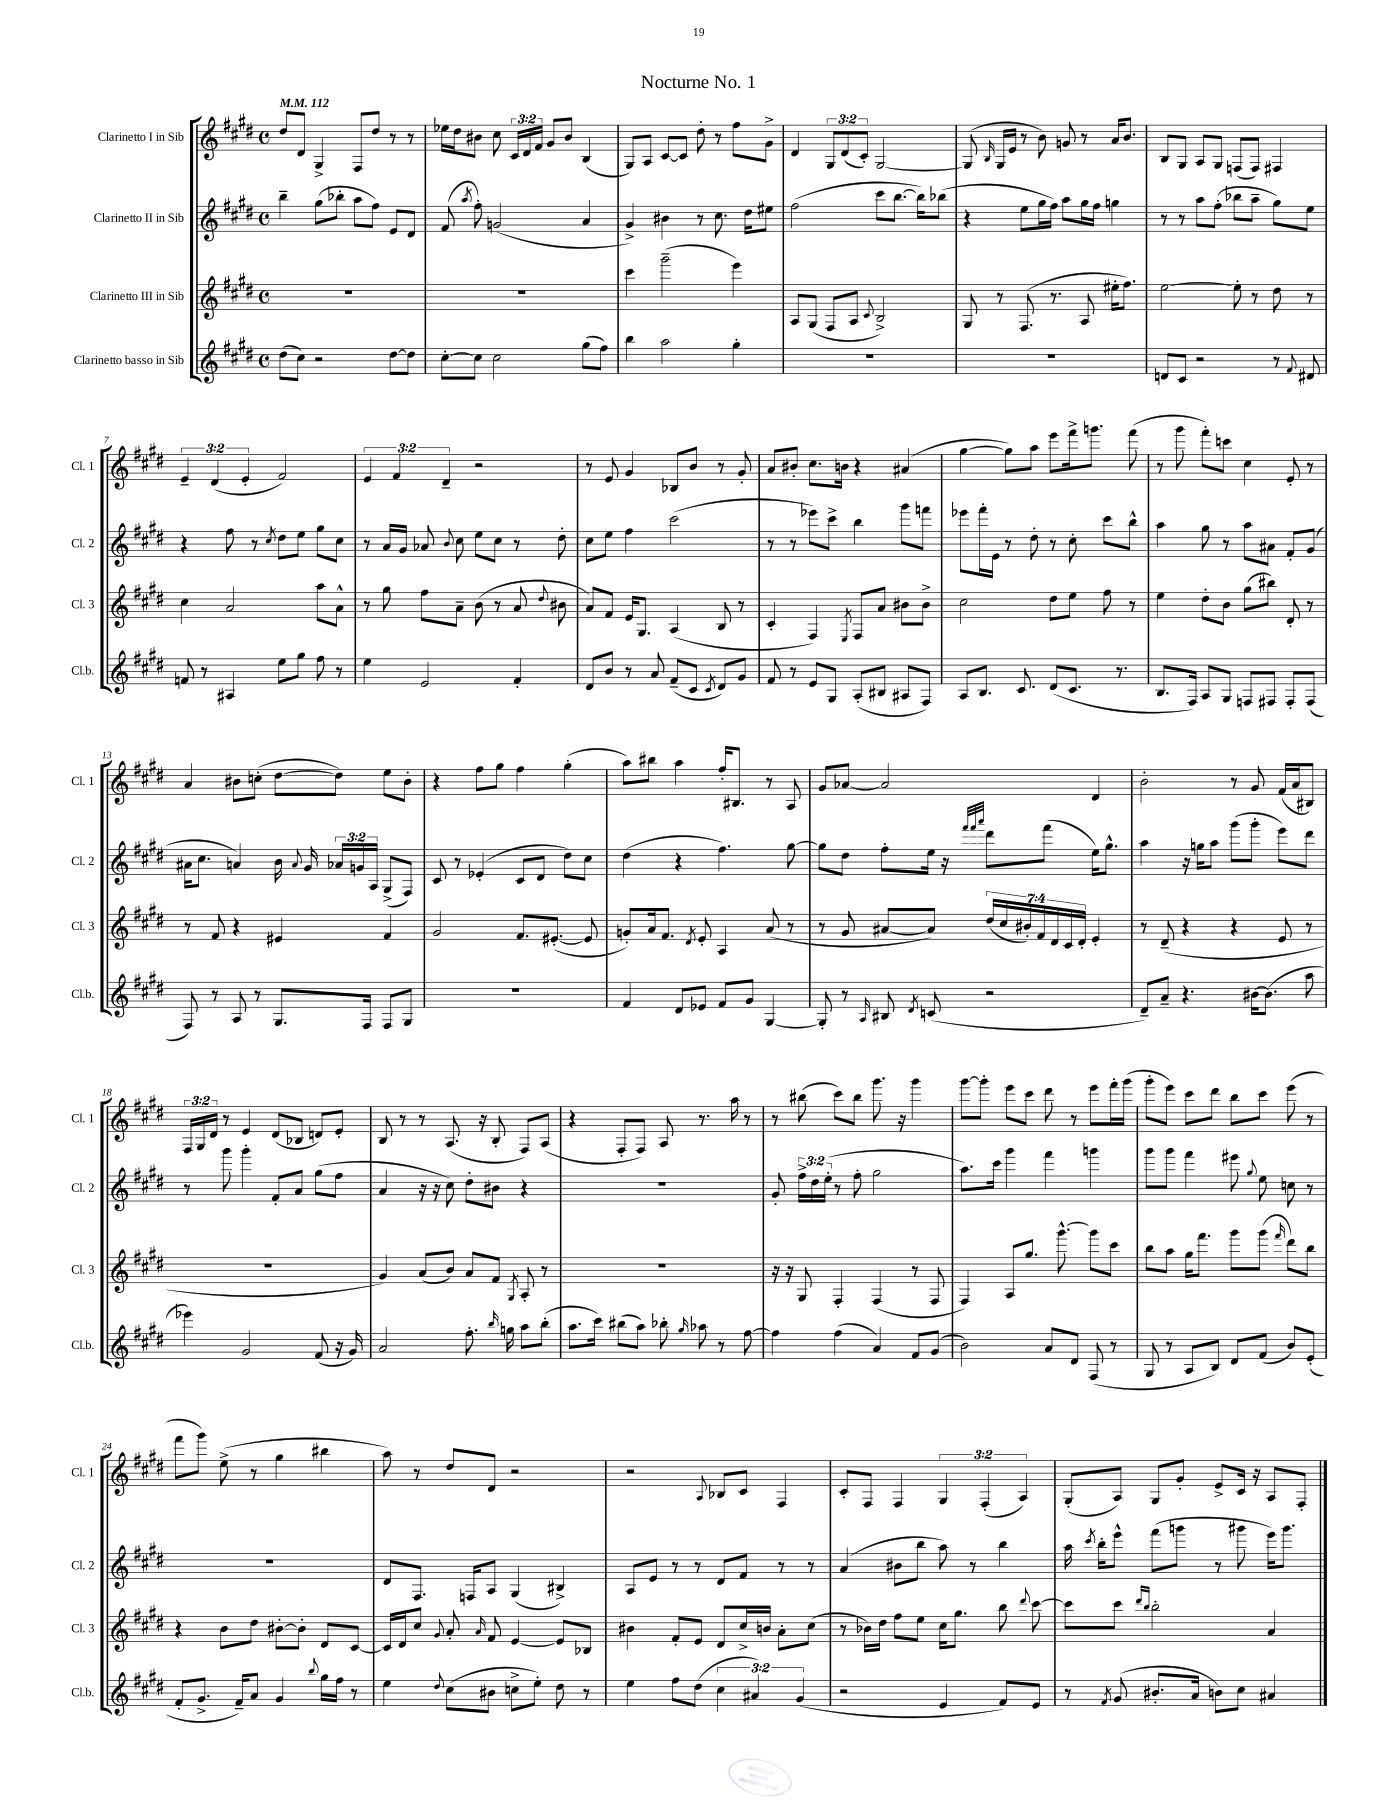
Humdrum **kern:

**kern	**kern	**kern	**kern
*staff4	*staff3	*staff2	*staff1
*clefG2	*clefG2	*clefG2	*clefG2
*k[f#c#g#d#]	*k[f#c#g#d#]	*k[f#c#g#d#]	*k[f#c#g#d#]
*M4/4	*M4/4	*M4/4	*M4/4
*met(c)	*met(c)	*met(c)	*met(c)
*MM112	*MM112	*MM112	*MM112
(8dd#	1r	4bb~	8dd#
8cc#)	.	.	8d#
2r	.	(8gg#	4G#^
.	.	8bb-'	.
.	.	8aa	8F#
.	.	8ff#)	8dd#
[8dd#	.	8e	8r
8dd#]	.	8d#	8r
=	=	=	=
[8cc#'	1r	(8f#	16ee-
.	.	.	16dd#
.	.	8qaa	.
8cc#]	.	8ff#')	8b#
2cc#	.	(2g	8cc#
.	.	.	24c#
.	.	.	24d#
.	.	.	24f#
.	.	.	8g#
.	.	.	8b#
(8gg#	.	4a	(4B
8ff#)	.	.	.
=	=	=	=
4bb	4ccc#	4g#^)	8G#)
.	.	.	8A
2aa	(2ggg#~	4b#	[8c#
.	.	.	8c#]
.	.	8r	8dd#'
.	.	8.cc#	8r
4gg#'	4eee)	.	8ff#
.	.	16dd#	.
.	.	8ee#	8g#^
=	=	=	=
1r	8A	(2ff#	4d#
.	(8G#	.	.
.	8F#	.	12G#
.	.	.	(12d#
.	8A	.	.
.	.	.	12c#')
.	8qqc#	.	.
.	2B^)	8ccc#	[2G#
.	.	[8.bb	.
.	.	16bb])	.
.	.	(8bb-	.
=	=	=	=
1r	8G#	4r	(8G#]
.	.	.	16qqB
.	8r	.	16G#
.	.	.	16e
.	(8.F#	8ee	8r
.	.	16gg#	8b)
.	8.r	16ff#)	.
.	.	8aa	8g
.	8A	16gg#	8r
.	.	16ff#	.
.	16ee#'	4gg	16a
.	8.ff#)	.	8.b
=	=	=	=
8d	[2ee	8r	8B
8c#	.	8r	8G#
2r	.	8aa	8A
.	.	(8ff#'	8G#
.	8ee']	8bb-	(8F
.	8r	8aa~	8F)
8r	8dd#	8gg#)	4F#
8qqf#	.	.	.
8d#	8r	8ee	.
=	=	=	=
8f	4cc#	4r	6e~
8r	.	.	.
.	.	.	(6d#
4A#	2a	8ff#	.
.	.	.	6e'
.	.	8r	.
.	.	8qcc#	.
8ee	.	8dd#	2f#)
8gg#	.	8ee	.
8ff#	8aa	8gg#	.
8r	8a^^	8cc#	.
=	=	=	=
4ee	8r	8r	6e
.	8gg#	16a	.
.	.	.	6f#
.	.	16g#	.
2e	8ff#	8a-	.
.	.	.	6d#~
.	.	8qqb	.
.	8a~	8cc#	.
.	(8b	8ee	2r
.	8r	8cc#	.
4f#'	8a	8r	.
.	8qqdd#	.	.
.	8b#	8dd#'	.
=	=	=	=
8d#	8a)	8cc#	8r
8b	8f#	8ee	8e
8r	16e	4ff#	4g#
.	8.G#	.	.
8a	.	.	.
(8f#~	(4A	(2ccc#	8B-
8c#	.	.	8b
8qc#	.	.	.
8d#)	8B	.	8r
8g#	8r	.	8g#'
=	=	=	=
8f#	4c#'	8r	8a
8r	.	8r	8b#'
8e	4F#)	8eee-)	8.cc#
8G#	.	8ccc#^	.
.	.	.	16b
.	8qE	.	.
(8A'	8F#	4bb	4r
8B#	8a	.	.
8A#	8b#	8ggg#	(4a#
8F#)	8b#^	8fff	.
=	=	=	=
8A	2cc#	8eee-	[4gg#
8.B	.	16fff#'	.
.	.	16e	.
.	.	8r	8gg#])
8.c#	.	.	.
.	.	8dd#'	8aa
(8d#	8dd#	8r	8eee
8.c#	8ee	8cc#'	16fff#^
.	.	.	8.ggg
.	8ff#	8ccc#	.
8.r	.	.	.
.	8r	8bb^^	(8fff#
=	=	=	=
8.B	4ee	4aa	8r
.	.	.	8ggg#
16F#)	.	.	.
8A	8dd#'	8gg#	8fff#')
8G#	8b	8r	8ccc
8F	(8gg#	8aa	4cc#
8F#	8bb#)	8a#	.
8F#'	8d#'	8f#'	8e'
(8F#	8r	(8g#	8r
=	=	=	=
8F#)	8r	16a#	4a
.	.	8.cc#	.
8r	8f#	.	.
8A	4r	4a)	8b#
8r	.	.	(8cc'
8.G#	4e#	16b	[8dd#
.	.	8qqa	.
.	.	16g#	.
.	.	24a-	8dd#])
.	.	24g	.
16F#	.	.	.
.	.	24A	.
8F#	4f#	(8G#^	8ee
8G#	.	8F#)	8b#'
=	=	=	=
1r	2g#	8c#	4r
.	.	8r	.
.	.	(4e-'	8ff#
.	.	.	8gg#
.	8.f#	8c#	4ff#
.	.	8d#	.
.	([8.e#'	.	.
.	.	8dd#)	(4gg#'
.	8e#]	8cc#	.
=	=	=	=
4f#	8g')	(4dd#	8aa)
.	16a	.	8bb#
.	8.f#	.	.
8d#	.	4r	4aa
.	8qd#	.	.
8e-	8e'	.	.
8f#	4A	4.ff#)	16ff#'
.	.	.	8.B#
8g#	.	.	.
[4G#	(8a	.	8r
.	8r	[8gg#	8A
=	=	=	=
8G#']	8r	8gg#]	8g#
8r	8g#	8dd#	[8a-
16qqA	.	.	.
8B#	[8a#	8ff#'	2a-]
8qd#	.	.	.
(8c	8a#])	16ee	.
.	.	16r	.
.	.	32qqfff#	.
.	.	32qqfff#	.
.	.	32qqaaa	.
2r	(28dd#	8ddd#	.
.	28cc#	.	.
.	28b#')	.	.
.	28f#	.	.
.	.	(8fff#	.
.	28d#	.	.
.	28c#	.	.
.	28d#'	.	.
.	4e'	16ee)	4d#
.	.	8.gg#^^	.
=	=	=	=
8d#~)	8r	4aa	2b'
8a~	(8d#~	.	.
4.r	4r	16r	.
.	.	16gg	.
.	.	8aa	.
.	4r	(8ggg#	8r
[16b#	.	8ggg#'	8g#
(8.b#]	.	.	.
.	8e	8eee)	(16f#
.	.	.	16a
8aa	8r	8ddd#	8B#)
=	=	=	=
4eee-)	1r	8r	24F#
.	.	.	24G#
.	.	.	24d#
.	.	8ggg#	8r
2g#	.	4ggg#'	4e
.	.	8f#'	(8d#
.	.	8a	8B-
(8f#	.	(8gg#	8d)
16r	.	8ff#	8e'
16g#)	.	.	.
=	=	=	=
2a	4g#)	4a	8B
.	.	.	8r
.	(8a	16r	8r
.	.	16r	.
.	8b)	8cc#)	(8.A
8.ff#'	8a	8dd#'	.
.	.	.	16r
.	8f#	8b#	8B'
16qqbb	.	.	.
16gg	.	.	.
.	8qG#	.	.
8aa	8A'	4r	8F#)
(8bb'	8r	.	(8A
=	=	=	=
8.aa	1r	1r	4r
16ccc#)	.	.	.
(8bb#	.	.	8F#'
8aa)	.	.	8F#)
8bb-'	.	.	8A
16qqgg#	.	.	.
8aa-	.	.	8.r
8r	.	.	.
.	.	.	16aa
[8ff#	.	.	8r
=	=	=	=
4ff#]	16r	8g#'	8r
.	16r	.	.
.	8G#	24ff#^	(8bb#
.	.	24dd#	.
.	.	(24ee'	.
(4ff#	4F#'	8r	8ccc#)
.	.	8ff#'	8bb#
4a)	(4F#	2gg#	8.ggg#
.	.	.	16r
8f#	8r	.	4ggg#
(8g#	8F#	.	.
=	=	=	=
2b)	4F#)	8.aa)	[8ggg#
.	.	.	8ggg#']
.	.	16ccc#	.
.	8A	4ggg#	8eee
.	8.gg#	.	8ccc#
8a	.	4fff#	8ddd#
.	[8.ggg#^^	.	.
8d#	.	.	8r
(8F#	8ggg#]	4ggg	8eee
8r	8ccc#	.	16fff#'
.	.	.	(16ggg#
=	=	=	=
8G#	8bb	8ggg#	8ggg#'
8r	8aa	8ggg#	8eee)
8A	16gg#	4fff#	8ccc#
.	8.fff#	.	.
8B)	.	.	8ddd#
8d#	8ggg#	8eee#	8bb
.	.	8qqgg#	.
(8f#	(8ggg#	8ee	8ccc#
.	16qqfff#	.	.
8b)	8ddd#)	8cc	(8eee
(8e'	8bb	8r	8r
=	=	=	=
8f#'	4r	1r	8fff#
8.g#^	.	.	8ggg#)
.	8b	.	(8ee^
16f#~)	.	.	.
8a	8dd#	.	8r
4g#	[8b#'	.	4gg#
.	8b#']	.	.
8qqbb	.	.	.
16gg#	8d#	.	4bb#
16ff#	.	.	.
8r	[8c#	.	.
=	=	=	=
4ee	16c#]	8d#	8aa)
.	16d#	.	.
.	8cc#	8.F#	8r
8qqdd#	8qqg#	.	.
(8cc#	8a'	.	8dd#
.	.	16F	.
.	16qqa	.	.
8b#	8f#	8A	8d#
8cc^	[4e	(4G#	2r
8ee')	.	.	.
8dd#	8e]	4B#^)	.
8r	8B-	.	.
=	=	=	=
4ee	4b#	8A	2r
.	.	8e	.
8ff#	8f#'	8r	.
(8dd#	8e	8r	.
.	.	.	8qqA
6cc#	8d#	8d#	8B-
.	16cc#^	8f#	8c#
6a#)	.	.	.
.	16b	.	.
.	8a'	8r	4F#
(6g#	.	.	.
.	(8cc#	8r	.
=	=	=	=
2r	8r	(4a	8c#'
.	16b-)	.	8F#
.	16dd#	.	.
.	8ff#	8b#	4F#
.	8ee	8bb	.
4e	16cc#	8aa)	6G#
.	8.gg#	.	.
.	.	8r	.
.	.	.	(6F#'
8f#)	8bb	4bb	.
.	.	.	6A)
.	8qqddd#	.	.
8e	[8ccc#	.	.
=	=	=	=
8r	8ccc#]	16aa	(8G#'
.	.	8qccc#	.
.	.	16bb'	.
8qf#	.	.	.
(8g#	8ccc#	8eee^^	8A)
.	16qqddd#	.	.
.	16qqbb	.	.
8.b#'	2bb'	(8fff#	8G#
.	.	8ggg	8g#'
16a	.	.	.
8b)	.	8r	8e^
8cc#	.	8ggg#	16c#
.	.	.	16r
4a#	4a	16eee)	8A
.	.	8.ggg#	.
.	.	.	8F#'
==	==	==	==
*-	*-	*-	*-
